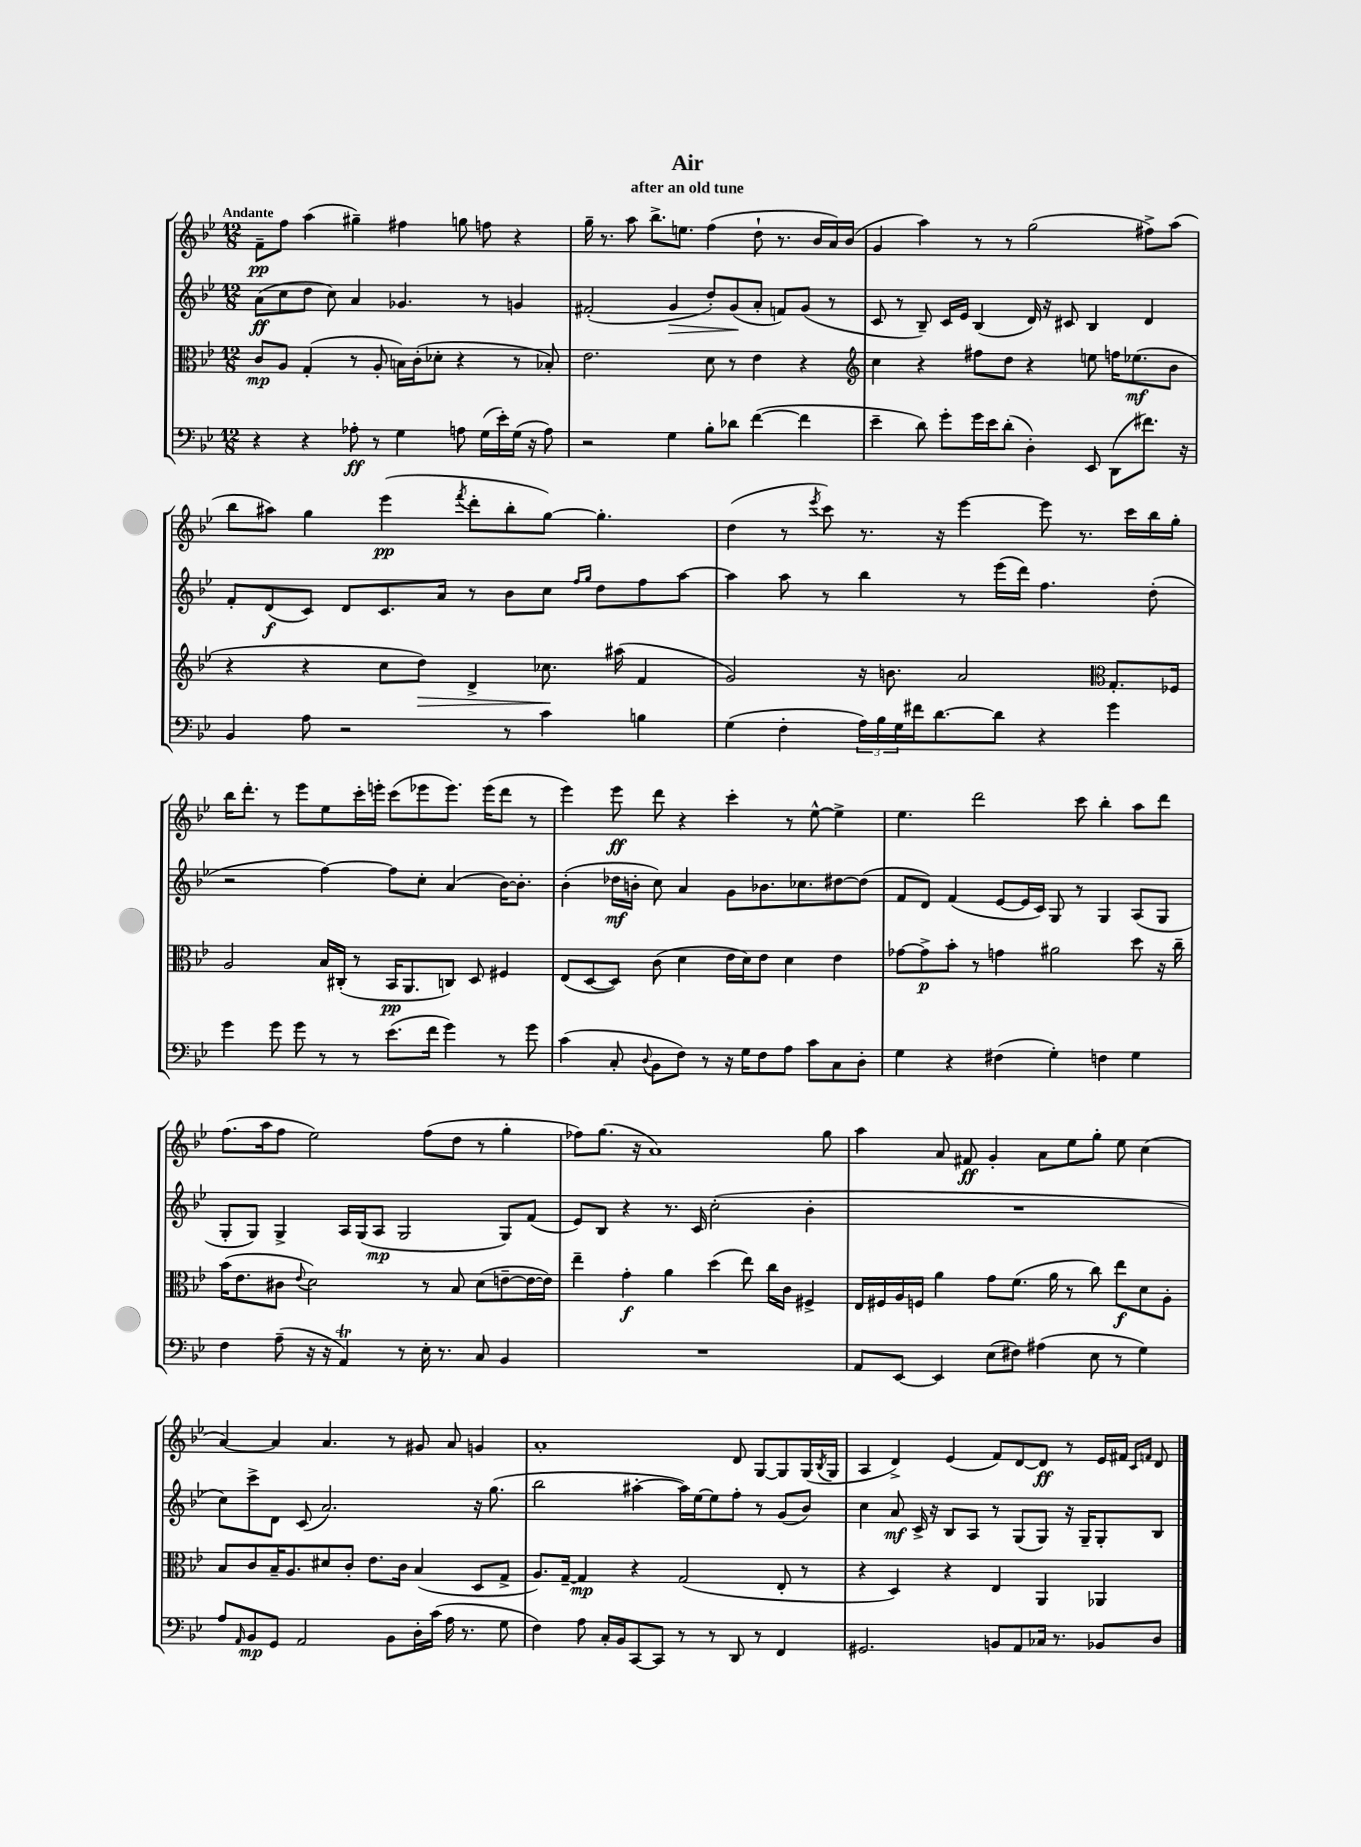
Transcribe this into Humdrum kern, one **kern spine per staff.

**kern	**kern	**kern	**kern
*staff4	*staff3	*staff2	*staff1
*clefF4	*clefC3	*clefG2	*clefG2
*k[b-e-]	*k[b-e-]	*k[b-e-]	*k[b-e-]
*M12/8	*M12/8	*M12/8	*M12/8
4r	8c	(8a	8f~
.	8A	8cc	8ff
4r	(4G'	8dd	(4aa
.	.	8cc)	.
8A-'	8r	4a	4gg#~)
8r	8A'	.	.
4G	16B)	4.g-	4ff#
.	(16c'	.	.
.	8d-'	.	.
8A	4r	.	8gg
(16G	.	8r	8ff
16e-')	.	.	.
(16G	8r	4g	4r
16r	.	.	.
8A)	8B-')	.	.
=	=	=	=
2r	2.e-	(2f#'	16gg~
.	.	.	8.r
.	.	.	8aa
.	.	.	8.bb-^
4G	.	4g	.
.	.	.	8.ee
8B-'	8d	8dd')	(4ff
8d-	8r	(8g	.
([4f	4e-	8a'	8dd`
.	.	8f)	8.r
4f]	4r	(8g	.
.	.	.	16b-
.	.	8r	16a)
.	.	.	(16b-
=	=	=	=
*	*clefG2	*	*
4e-~	4cc	8c	4g
.	.	8r	.
8d)	4r	8B-~)	4aa)
8g'	.	16c	.
.	.	16e-	.
16g	8ff#	(4B-	8r
16e-	.	.	.
(8d'	8dd	.	8r
4D')	4r	16d)	(2gg
.	.	16r	.
.	.	8c#	.
8EE-	8ee	4B-	.
(8DD	16ff	.	.
.	(8.ee-	.	.
8.f#)	.	4d	8ff#^)
.	8b-	.	(8aa
16r	.	.	.
=	=	=	=
4BB-	4r	8f'	8bb-
.	.	(8d	8aa#)
8A	4r	8c)	4gg
2r	.	8d	.
.	8cc	8.c	(4eee-
.	8dd)	.	.
.	.	16a	.
.	.	.	8qfff
.	4d^	8r	8ddd'
8r	.	8b-	8bb-'
4c	8.cc-	8cc	[8gg)
.	.	16qqff	.
.	.	16qqgg	.
.	.	8dd	4.gg']
.	(16aa#	.	.
4B	4f	8ff	.
.	.	[8aa	.
=	=	=	=
(4G	2g)	4aa]	(4dd
4F'	.	8aa	8r
.	.	.	8qeee-
.	.	8r	8ccc)
24A)	16r	4bb-	8.r
24B-	.	.	.
.	8.b	.	.
24G	.	.	.
16f#	.	.	.
[8.d	.	.	16r
.	2a	8r	[4eee-
8d]	.	(16eee-	.
.	.	16ddd)	.
4r	.	4.ff	8eee-]
.	.	.	8.r
*	*clefC3	*	*
4g	8.G'	.	.
.	.	.	16ccc
.	.	(8dd'	16bb-
.	16F-	.	16gg'
=	=	=	=
4g	2A	2r	16bb-
.	.	.	8.ddd'
8g	.	.	8r
8g	.	.	8eee-
8r	16B-	[4ff)	8ee-
.	(16C#'	.	.
8r	8r	.	16ccc'
.	.	.	16eee'
(8.e-	16BB-	8ff]	(8ccc
.	8.AA	.	.
.	.	8cc'	8eee-
16f	.	.	.
4g)	8C)	(4a	8.eee-)
.	8D	.	.
.	.	.	(16eee-
8r	4F#	[16b-)	8ddd
.	.	8.b-']	.
8g	.	.	8r
=	=	=	=
(4c	(8E-	(4b-'	4eee-)
.	[8D	.	.
8C'	8D])	16dd-	8eee-
.	.	16b'	.
8qqD	.	.	.
8BB-	(8c	8cc)	8ddd
8F)	4d	4a	4r
8r	.	.	.
16r	16e-	8g	4ccc'
16G	16d)	.	.
8F	8e-	8.b-	.
8A	4d	.	8r
.	.	8.cc-	.
8c	.	.	[8ee-^^
8C	4e-	[8dd#	4ee-^]
8D'	.	(8dd#]	.
=	=	=	=
4G	[8g-	8f	4.ee-
.	8g-^]	8d)	.
4r	8b-'	(4f	.
.	8r	.	2ddd
(4F#	4g	[8e-	.
.	.	16e-]	.
.	.	16c)	.
4G')	2a#	8G	.
.	.	8r	8ccc
4F	.	4G	4bb-'
4G	8dd	(8A	8aa
.	16r	8G	8ddd
.	16cc~	.	.
=	=	=	=
4F	(16b-	8G'	(8.ff
.	8.e-	.	.
.	.	8G)	.
.	.	.	16aa
(8A~	8c#	4G^	8ff
.	8qqe-	.	.
16r	2d)	.	2ee-)
16r	.	.	.
4AA)	.	16A	.
.	.	(16G	.
.	.	8A	.
8r	.	2G	.
16E-'	8r	.	(8ff
8.r	.	.	.
.	8B-	.	8dd
8C	(8d	.	8r
4BB-	[8e~	8G)	4gg'
.	16e_	(8f	.
.	16e])	.	.
=	=	=	=
1.r	4ee-~	8e-)	8ff-)
.	.	8B-	(8.gg
.	4g'	4r	.
.	.	.	16r
.	.	.	1a)
.	4a	8.r	.
.	.	16c	.
.	(4dd	(2cc'	.
.	8ee-)	.	.
.	16cc	.	.
.	16c	.	.
.	4F#^	4b-'	.
.	.	.	8gg
=	=	=	=
8AA	16E-	1.r	4aa
.	16F#	.	.
[8EE-	16A	.	.
.	16F	.	.
4EE-]	4a	.	8a
.	.	.	8f#
(8E-	8g	.	4g'
8F#)	(8.f	.	.
(4A#	.	.	8a
.	16a	.	.
.	8r	.	8ee-
8E-	8cc)	.	8gg'
8r	8ee-	.	8ee-
4G)	8d	.	(4cc
.	8A'	.	.
=	=	=	=
8A	8B-	8cc)	[4a)
16qqAA	.	.	.
8BB-	8c	8ccc^	.
8GG	16B-~	8d	4a]
.	8.A	.	.
2AA	.	(8c	.
.	8d#	2.a)	4.a
.	8c'	.	.
.	8.e-	.	.
8BB-	.	.	8r
.	16c	.	.
16D'	(4B-	.	8g#
(16c	.	.	.
16A	.	.	8a
8.r	.	.	.
.	8D	16r	4g
.	.	(8.gg	.
8G	8G^	.	.
=	=	=	=
4F)	8.A)	2bb-	1a'
.	[16G~	.	.
8A	4G]	.	.
16C'	.	.	.
16BB-	.	.	.
[8CC	4r	[4aa#'	.
8CC]	.	.	.
8r	(2G	16aa#])	.
.	.	[16ee-	.
8r	.	8ee-]	.
8DD	.	8ff'	8d
8r	.	8r	[8G
4FF	8E-'	(8g	8G]
.	8r	8b-)	(16G
.	.	.	8qB-
.	.	.	16G
=	=	=	=
2.GG#	4r	4cc	4A
.	4D)	8a	4d^)
.	.	16c^	.
.	.	16r	.
.	4r	8B-	(4e-
.	.	8A	.
8BB	4E-	8r	8f)
8AA	.	(8G	[8d
16C-	4AA	8G)	8d]
8.r	.	.	.
.	.	16r	8r
.	.	16G~	.
8BB-	4AA-	8G'	16e-
.	.	.	16f#
.	.	.	16qqc
.	.	.	16qqf
8D	.	8B-	8d
==	==	==	==
*-	*-	*-	*-
